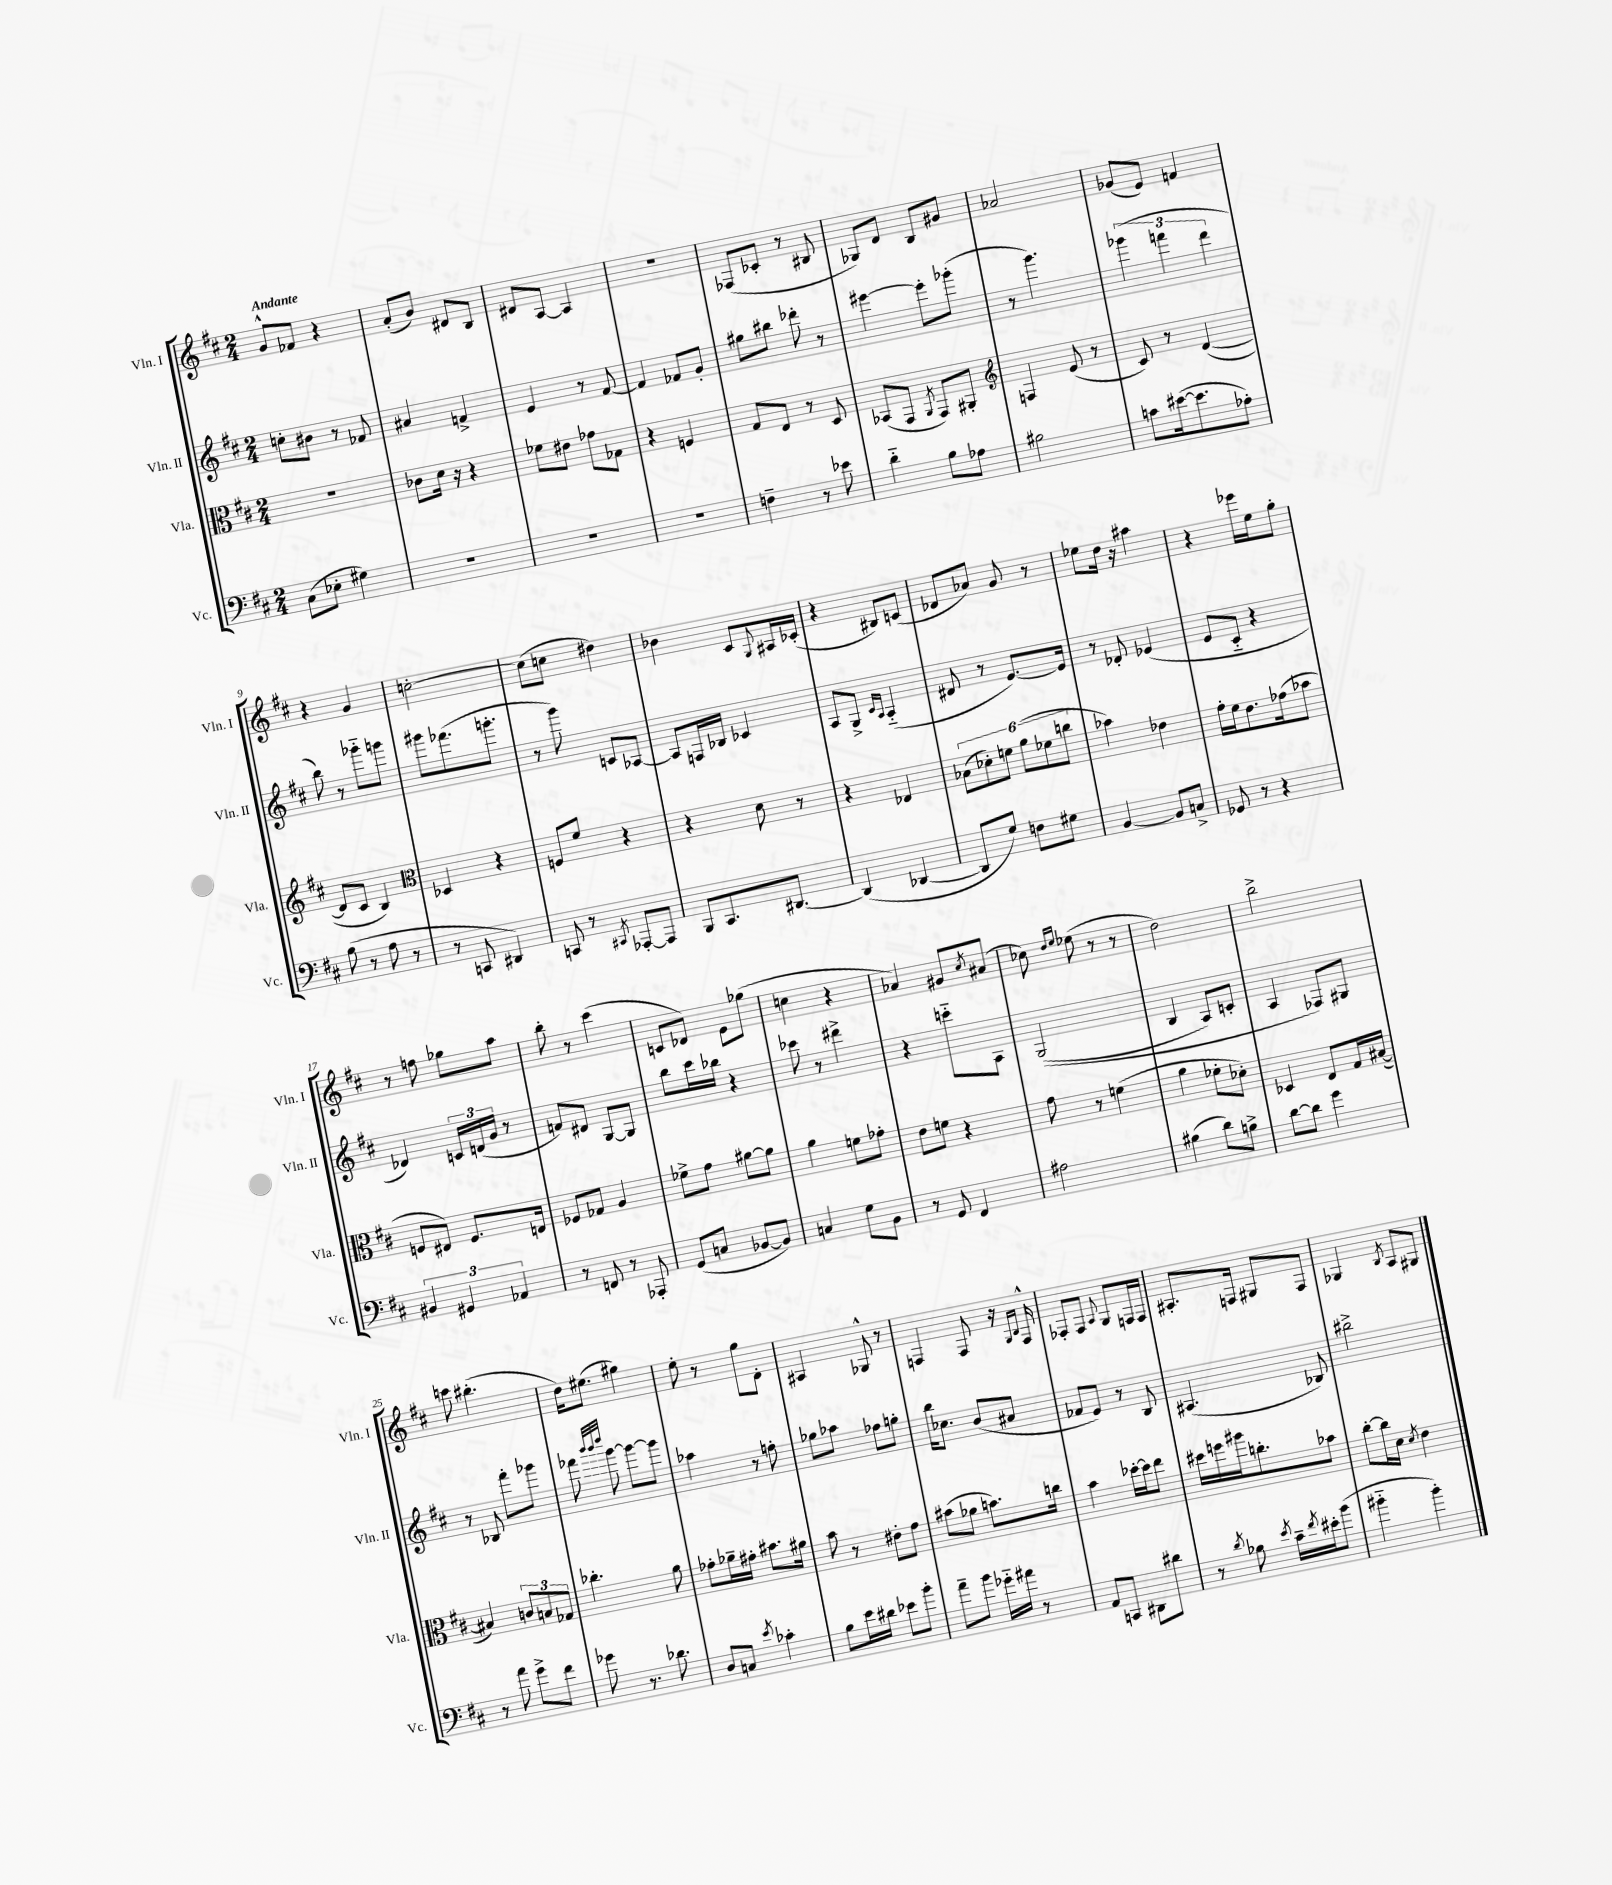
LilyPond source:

<<
\new StaffGroup <<
\new Staff = "s0" \with { instrumentName = "Vln. I" shortInstrumentName = "Vln. I" } {
    \clef treble \key d \major \numericTimeSignature \time 2/4 \tempo "Andante"
    g'8-^ fes'8 r4 |
    a'8-.( b'8) dis'8 b8 |
    dis'8 a8~ a4 |
    R2 |
    fes8( ces'8-. r8 bis8 |
    ges8) d'8 b8 gis'8 |
    aes'2 |
    ges'8( e'8) f'4 |
    r4 g'4 |
    c''2~-. |
    c''8( c''8 dis''4) |
    bes'4 cis'8 \appoggiatura { g8 } ais16 ces'16-.( |
    r4 bis8) c'8( |
    des'8 aes'8) g'8 r8 |
    ees''8 d''16 r16 ais''4 |
    r4 ees'''16 e''16 g''8-. |
    r8 f''8 ges''8 a''8 |
    b''8-. r8 cis'''4( |
    c'8 des'8) e'8 ges''8( |
    c''4 r4 |
    aes'4) gis'8 \acciaccatura { cis''8 } ais'8( |
    ces''8) \grace { d''16 e''16 } ees''8( r8 r8 |
    d''2) |
    b''2-> |
    c'''8 bis''4.-.( |
    d''16) eis''8.( gis''4) |
    e''8-. r8 g''8 d'8-. |
    ais4 ges8-^ r8 |
    f4 f8 r16 \grace { g16 b16 } f16-^ |
    fes8-. fes8 \appoggiatura { a8 } g8 f16 f16 |
    ais8.-. f16 gis8 f8 |
    ges4 \acciaccatura { b8 } a8 gis8 \bar "|." |
}
\new Staff = "s1" \with { instrumentName = "Vln. II" shortInstrumentName = "Vln. II" } {
    \clef treble \key d \major \numericTimeSignature \time 2/4
    c''8-. bis'8 r8 fes'8 |
    ais'4 f'4-> |
    e'4 r8 fis'8~ |
    fis'4 fes'8 g'8-. |
    gis''8 bis''8 des'''8-. r8 |
    eis'''4~ eis'''8-. ges'''8-.( |
    r8 g'''4.) |
    \tuplet 3/2 { ges'''4( f'''4 d'''4 } |
    b''8) r8 ges'''8-_ g'''8 |
    gis'''8 fes'''8.( g'''8.-. |
    r8 g'''8) c'8 aes8~ |
    aes8 f16 bes16 ces'4 |
    a8 g8-> \grace { cis'16 a16 } a4-_( |
    dis'8 r8 e'8.~) e'16 |
    r8 des'8-. ees'4( |
    e'8 cis'8-_ r4 |
    des'4) \tuplet 3/2 { c'16 d'16( g'16 } r8 |
    f'8) dis'8 g8~ g8 |
    b''8 cis'''16 bes''16 r4 |
    ces'''8 r8 dis'''4-> |
    r4 c'''8-_ a8 |
    g2(\( |
    b4 a8) c'8-. |
    a4 fes8\) gis8 |
    r8 bes8 fis'''8-. ges'''8 |
    fes'''8 \grace { b'''32 b'''32 d''''32 } g'''8~ g'''8~ g'''8 |
    aes''4 r8 f''8-. |
    ges''8 aes''8 fes''8 g''8-. |
    b''16 ces''8. b'8( ais'8 |
    fes'8 e'8) r8 b8 |
    ais4.( bes8) |
    bis''2-> \bar "|." |
}
\new Staff = "s2" \with { instrumentName = "Vla." shortInstrumentName = "Vla." } {
    \clef alto \key d \major \numericTimeSignature \time 2/4
    R2 |
    ces'8 d'16 r16 r4 |
    fes'8 eis'8 ges'8 ges8 |
    r4 f4 |
    g8 e8 r8 d8 |
    bes,8( g,8 \acciaccatura { a,8 } g,8) ais,8-. |
    \clef treble f4 e'8( r8 |
    cis'8) r8 d'4~( |
    d'8 cis'8 b4) |
    \clef alto des4 r4 |
    f8 fis'8 r4 |
    r4 d'8 r8 |
    r4 ees4 |
    \tuplet 6/4 { bes8( des'8-.) f'8 a'8( fes'8 c''8 } |
    bes'4) ees'4 |
    g'16-. fis'16 e'8. ges'16( bes'8 |
    f8 eis8) f8. e16 |
    fes8 ges8 a4 |
    fes'8-> g'8 ais'8~ ais'8 |
    a'4 f'8 ges'8-. |
    e'8 f'8 r4 |
    g'8 r8 f'4( |
    a'4 fes'8-. des'8-.) |
    des4 e8 g16 bis16~( |
    bis4) \tuplet 3/2 { c'8 b8 ges8 } |
    ces''4.-. a'8 |
    ges'8-. aes'16-- gis'16-. bis'8. ais'16 |
    b'8 r8 eis'8-. g'8 |
    bis'8( aes'8 b'8.) c''16 |
    b'4 des''16~-. des''16 e''8 |
    dis''16 f''16 ais''16 c''8.-. bes'8 |
    cis''8~-. cis''16 d'16 \acciaccatura { d'8 } e'4 \bar "|." |
}
\new Staff = "s3" \with { instrumentName = "Vc." shortInstrumentName = "Vc." } {
    \clef bass \key d \major \numericTimeSignature \time 2/4
    cis8( ees8-. gis4) |
    R2 |
    R2 |
    R2 |
    f4-- r8 ees'8 |
    d'4-_ b8 aes8 |
    bis2 |
    c'8 eis'16~( eis'8. aes8-.) |
    b8( r8 a8 r8 |
    r8 c,8 dis,4) |
    c,8 r8 \acciaccatura { cis,8 } aes,,8~-. aes,,8 |
    b,,8 cis,8. dis,8.~ |
    dis,4( des,4~ |
    des,8 g8) f8 gis8 |
    b,4~ b,8 c8-> |
    ges,8 r8 r4 |
    \tuplet 3/2 { bis,4 gis,4 aes,4 } |
    r8 f,8 r8 aes,,8-. |
    g,8( c8 bes,8~ bes,8) |
    c4 g8 b,8 |
    r8 g,8 fis,4 |
    ais2 |
    bis4( d'8) b8-> |
    d'8~ d'8 g'4 |
    r8 a'8 g'8-> fis'8 |
    ges'8 r8. des'8. |
    d8 c8 \acciaccatura { e'8 } ces'4-. |
    b8 e'16 dis'16 ees'8 b'8-. |
    a'8-- b'8 ges'16-_ ais'16 r8 |
    a,8 c,8 dis,8 dis'8 |
    r8 \acciaccatura { d'8 } bes8 \acciaccatura { e'8 } cis'16-- \acciaccatura { fis'8 } eis'16-. b'8( |
    bis'4-_ bis'4-.) \bar "|." |
}
>>
>>
